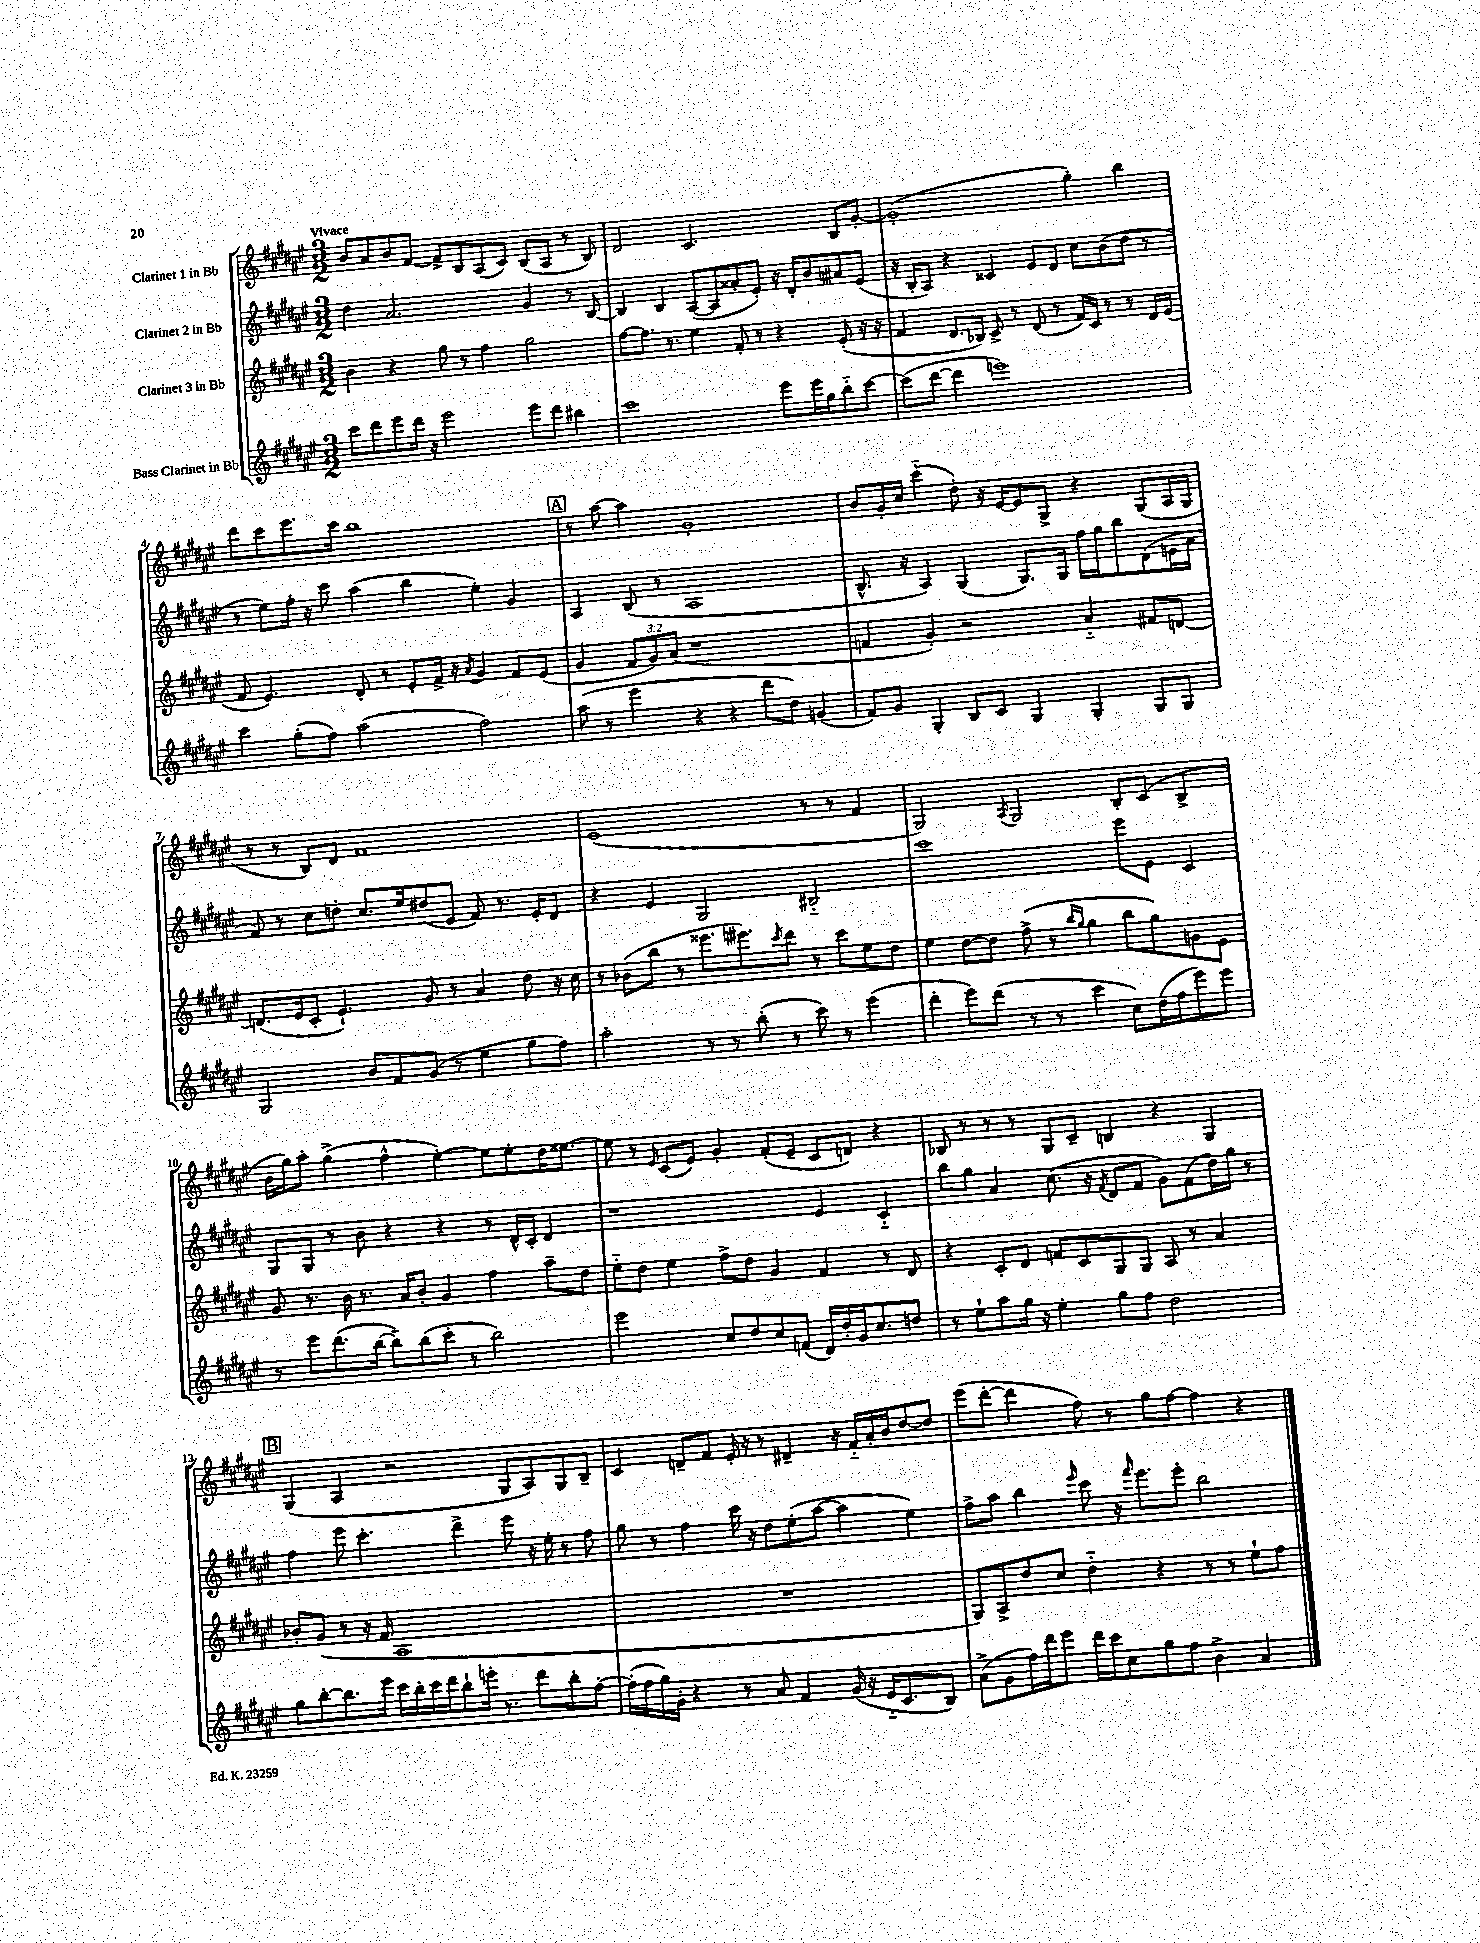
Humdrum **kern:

**kern	**kern	**kern	**kern
*part4	*part3	*part2	*part1
*staff4	*staff3	*staff2	*staff1
*I"Bass Clarinet in Bb	*I"Clarinet 3 in Bb	*I"Clarinet 2 in Bb	*I"Clarinet 1 in Bb
*clefG2	*clefG2	*clefG2	*clefG2
*k[f#c#g#d#a#e#]	*k[f#c#g#d#a#e#]	*k[f#c#g#d#a#e#]	*k[f#c#g#d#a#e#]
*M3/2	*M3/2	*M3/2	*M3/2
=1	=1	=1	=1
!	!	!	!LO:TX:a:B:t=Vivace
8ccc#\L	4b\	4dd#\	8b/L
8ddd#\	.	.	8a#/
8eee#\	4r	2.a#/	8b/
16ddd#\Jk	.	.	[8f#/J
16r	.	.	.
2eee#\	8gg#\	.	8f#^/L]
.	8r	.	8B/
.	4ff#\	.	(8A#/
.	.	.	8c#/J)
8eee#\L	2gg#\	4g#/	(8B/L
8ddd#\J	.	.	8A#/J
4bb#X\	.	8r	8r
.	.	[8B/	8B/)
=2	=2	=2	=2
1ccc#	[8ff#\L	4B/]	2d#/
.	8.ff#\J]	.	.
.	.	4B/	.
.	8.r	.	.
.	4ee#\	([8A#/L	2.c#/
.	.	8A#/]	.
.	8f#'/	8a##X'/	.
.	8r	8e#'/J)	.
8eee#\L	4r	16r	.
.	.	16d#'/KL	.
16eee#\L	.	8b/	.
16gg#\J	.	.	.
8bb\	(8e#'/	8a#X/	8B/L
[8ccc#\J	16r	(8e#/J	[8g#'/J
.	16r	.	.
=3	=3	=3	=3
(8ccc#\L]	4f#/	16r	(1g#']
.	.	16B'/KL	.
[8ddd#\J	.	8A#/J)	.
4ddd#\]	8.d#/L	4r	.
.	16B-X/Jk)	.	.
1eeen)	8c#^/	4c##X/	.
.	8r	.	.
.	(8d#/	8e#/L	.
.	8r	8d#/J	.
.	16f#/LL)	8cc#\L	4gg#'\)
.	16c#/JJ	.	.
.	8r	(8b\	.
.	8r	8dd#\J	4bb\
.	16d#/LL	8r	.
.	(16e#/JJ	.	.
!!LO:LB:g=z
=4	=4	=4	=4
4ccc#\	8f#/	8r	8ddd#\L
.	4.e#/)	8ee#\L)	8ccc#\
(8gg#'\L	.	16ff#'\Jk	8.eee#\
.	.	16r	.
8ff#\J)	.	8ccc#\	.
.	.	.	16ccc#\Jk
(2aa#\	8d#'/	(4aa#\	1bb
.	8r	.	.
.	8e#'/L	4bb\	.
.	16f#^/Jk	.	.
.	16r	.	.
.	8qa#/	.	.
2ff#\)	4g#/	4ee#'\)	.
.	8f#/L	4g#/	.
.	(8e#/J	.	.
!!LO:REH:place=s1:t=A
=5	=5	=5	=5
(8aa#\	4g#/	4A#/	8r
8r	.	.	[8aa#\
4eee#\	12f#/L	(8B/	4aa#\]
.	12g#/)	.	.
.	.	8r	.
.	(12a#/J	.	.
4r	1r	1A#	1g#'
4r	.	.	.
8ddd#\L	.	.	.
8dd#\J)	.	.	.
(4gn/	.	.	.
=6	=6	=6	=6
8f#/L)	4fn/	8.B^^/	8b/L
8g#/J	.	.	16g#'/L
.	.	16r	16cc#/JJ
4G#'/	4g#'/)	4A#/)	(4ccc#\
8B/L	2r	(4G#/	8dd#'\)
8c#/J	.	.	16r
.	.	.	[16e#/KL
4G#/	.	8.G#/L)	8e#/]
.	.	.	8G#^/J
.	.	16G#/Jk	.
4G#'/	4a#/	16ff#\LL	4r
.	.	16gg#\J	.
.	.	8bb\	.
8G#/L	8f#X/L	(8d#\	(8G#/L
8G#/J	[8dn/J	16en\L	16A#/L
.	.	16a#\JJ	16G#/JJ
!!LO:LB:g=z
=7	=7	=7	=7
2G#/	(8.dn/L]	8f#/)	8r
.	.	8r	8r
.	16e#/k	.	.
.	8c#'/J	8cc#\L	8B/L)
.	4.e#`/)	8ddn'\J	8d#/J
8b/L	.	8.cc#/L	1f#
8f#/	.	.	.
.	.	16ee#/k	.
(8g#/J	8g#/	(8dd#X/	.
8r	8r	8e#/J	.
4ee#\	4a#/	8f#/)	.
.	.	8.r	.
8gg#\L	8dd#\	.	.
.	.	16e#'/KL	.
8ff#\J)	16r	8d#/J	.
.	16cc#\	.	.
=8	=8	=8	=8
2aa#'\	8r	4r	(1e#
.	(8b-X\L	.	.
.	8bb\J	4e#/	.
.	8r	.	.
8r	8.eee##X\L	2G#/	.
8r	.	.	.
.	8.eee#X\)	.	.
(8bb'\	.	.	.
.	8qccc#/	.	.
8r	8ddd#\J	.	.
8ccc#\)	8r	2B#X/	8r
8r	8ccc#\L	.	8r
(4eee#\	8ee#\	.	4f#/
.	8dd#\J	.	.
=9	=9	=9	=9
4ddd#'\	4ee#\	1ccc#	2G#/)
8eee#\L)	[8dd#\L	.	.
(8ddd#\J	8dd#\J]	.	.
.	.	.	8qA#/
8r	(8ff#^\	.	2G#/
8r	8r	.	.
.	16qqbb/LL	.	.
.	16qqgg#/JJ	.	.
4ccc#\	4gg#\	.	.
8cc#\L)	8bb\L	8eee#\L	8B'/L
(16dd#\L	8gg#\)	8e#\J	(8c#/J
16ff#\J	.	.	.
8eee#\)	8gn\	4c#/	4B^/
8eee#\J	8e#\J	.	.
!!LO:LB:g=z
=10	=10	=10	=10
8r	8g#/	8G#/L	16b\LL
.	.	.	16gg#\J)
8eee#\L	8.r	8G#/J	8aa#'\J
(8.ddd#\	.	8r	(4gg#^\
.	16b\	.	.
.	8.r	8b\	.
[16bb\Jk	.	.	.
8bb~\L])	.	4r	4ff#^^\
.	16a#/KL	.	.
(8bb\	8b'/J	.	.
8ccc#'\J	4g#/	4r	[4ee#'\)
8r	.	.	.
2bb\)	4ff#\	8r	8ee#\L]
.	.	16d#^^/LL	8ee#'\
.	.	16c#'/JJ	.
.	8aa#~\L	4d#/	16dd#\K
.	.	.	[8.ee##X\J
.	8dd#\J	.	.
=11	=11	=11	=11
2eee#\	8ee#\L	1r	8ee##\]
.	8dd#\J	.	8r
.	.	.	16qqe#/
.	4ee#\	.	(8c#/L
.	.	.	8e#/J)
8cc#/L	8ff#^\L	.	4g#'/
8dd#/	8dd#\J	.	.
8cc#/	4g#/	.	(8f#'/L
(8fn/J	.	.	8e#~/J
16d#/LL)	4f#/	4e#/	8c#/L
16dd#'/	.	.	.
16g#/J	.	.	8dn/J)
8.cc#/	.	.	.
.	8r	4c#/	4r
8ddn/J	8d#/	.	.
=12	=12	=12	=12
8r	4r	8bb\L	8B-X/
8ee#`\L	.	8gg#\J	8r
8aa#\	8c#'/L	4a#/	8r
16gg#\Jk	8d#/J	.	8r
16r	.	.	.
4ee#'\	8fn/L	(8.cc#\	8G#/L
.	8c#/	.	8c#~/J
.	.	16r	.
.	.	8qf#/	.
8gg#\L	8G#/	8d#/L	4Bn/
8ff#\J	8G#/J	8f#/J	.
2dd#\	8A#/	8g#\L)	4r
.	8r	(8f#\	.
.	4a#/	16dd#\L)	4G#/
.	.	16gg#\JJ	.
.	.	8r	.
!!LO:LB:g=z
!!LO:REH:place=s1:t=B
=13	=13	=13	=13
8gg#\L	8b-X'/L	4ff#\	(4G#/
[8bb'\	(8g#/J	.	.
8.bb\]	8r	8eee#\	4A#/
.	16r	4.ccc#'\	.
16eee#\Jk	16f#/	.	.
16ccc#\LL	1A#	.	2r
16bb'\	.	.	.
16ccc#\	.	.	.
16ddd#\J	.	.	.
8bb`\	.	4ddd#^\	.
16eeen'\Jk	.	.	.
8.r	.	.	.
.	.	8eee#\	8G#/L
8ddd#\L	.	16r	8A#/)
.	.	16ee#'\	.
8bb'\	.	8r	8G#/
[8ff#'\J	.	8ff#\	8B~/J
=14	=14	=14	=14
(16ff#'\LL]	1.r	8gg#\	4c#/
16ff#\	.	.	.
16gg#\)	.	8r	.
16g#'\JJ	.	.	.
4r	.	4ff#\	8dn~/L
.	.	.	8f#/J
8r	.	16ccc#\	16e#'/
.	.	16r	16r
8a#/	.	8dd#\L	8r
4f#/	.	(8ee#'\	4d#X~/
.	.	[8aa#\J	.
(16g#/	.	4aa#\]	16r
16r	.	.	16f#/LL
16e#/KL	.	.	16a#'/
8.c#/	.	.	16b/J
.	.	4ee#\)	[8dd#/
8B/J)	.	.	8dd#/J]
=15	=15	=15	=15
(8a#^\L	8G#/L)	8ff#^\L	(8eee#\L
8g#\	8A#^/	8aa#\J	[8ddd#'\J
16ff#\L)	8dd#/	4bb\	4ddd#\]
16ddd#\J	.	.	.
8eee#\J	8cc#/J	.	.
.	.	16qqeee#/	.
16ddd#\LL	4dd#\	8ccc#\	8ff#\)
16ccc#\J	.	.	.
8cc#\	.	16r	8r
.	.	16qqfff#/	.
.	.	8.eee#\L	.
8gg#\	4r	.	8gg#\L
8ff#\J	.	8eee#'\J	[8ff#\J
4b^\	8r	2bb\	4ff#\]
.	8r	.	.
4a#/	8ee#`\L	.	4r
.	8ff#\J	.	.
==	==	==	==
*-	*-	*-	*-
